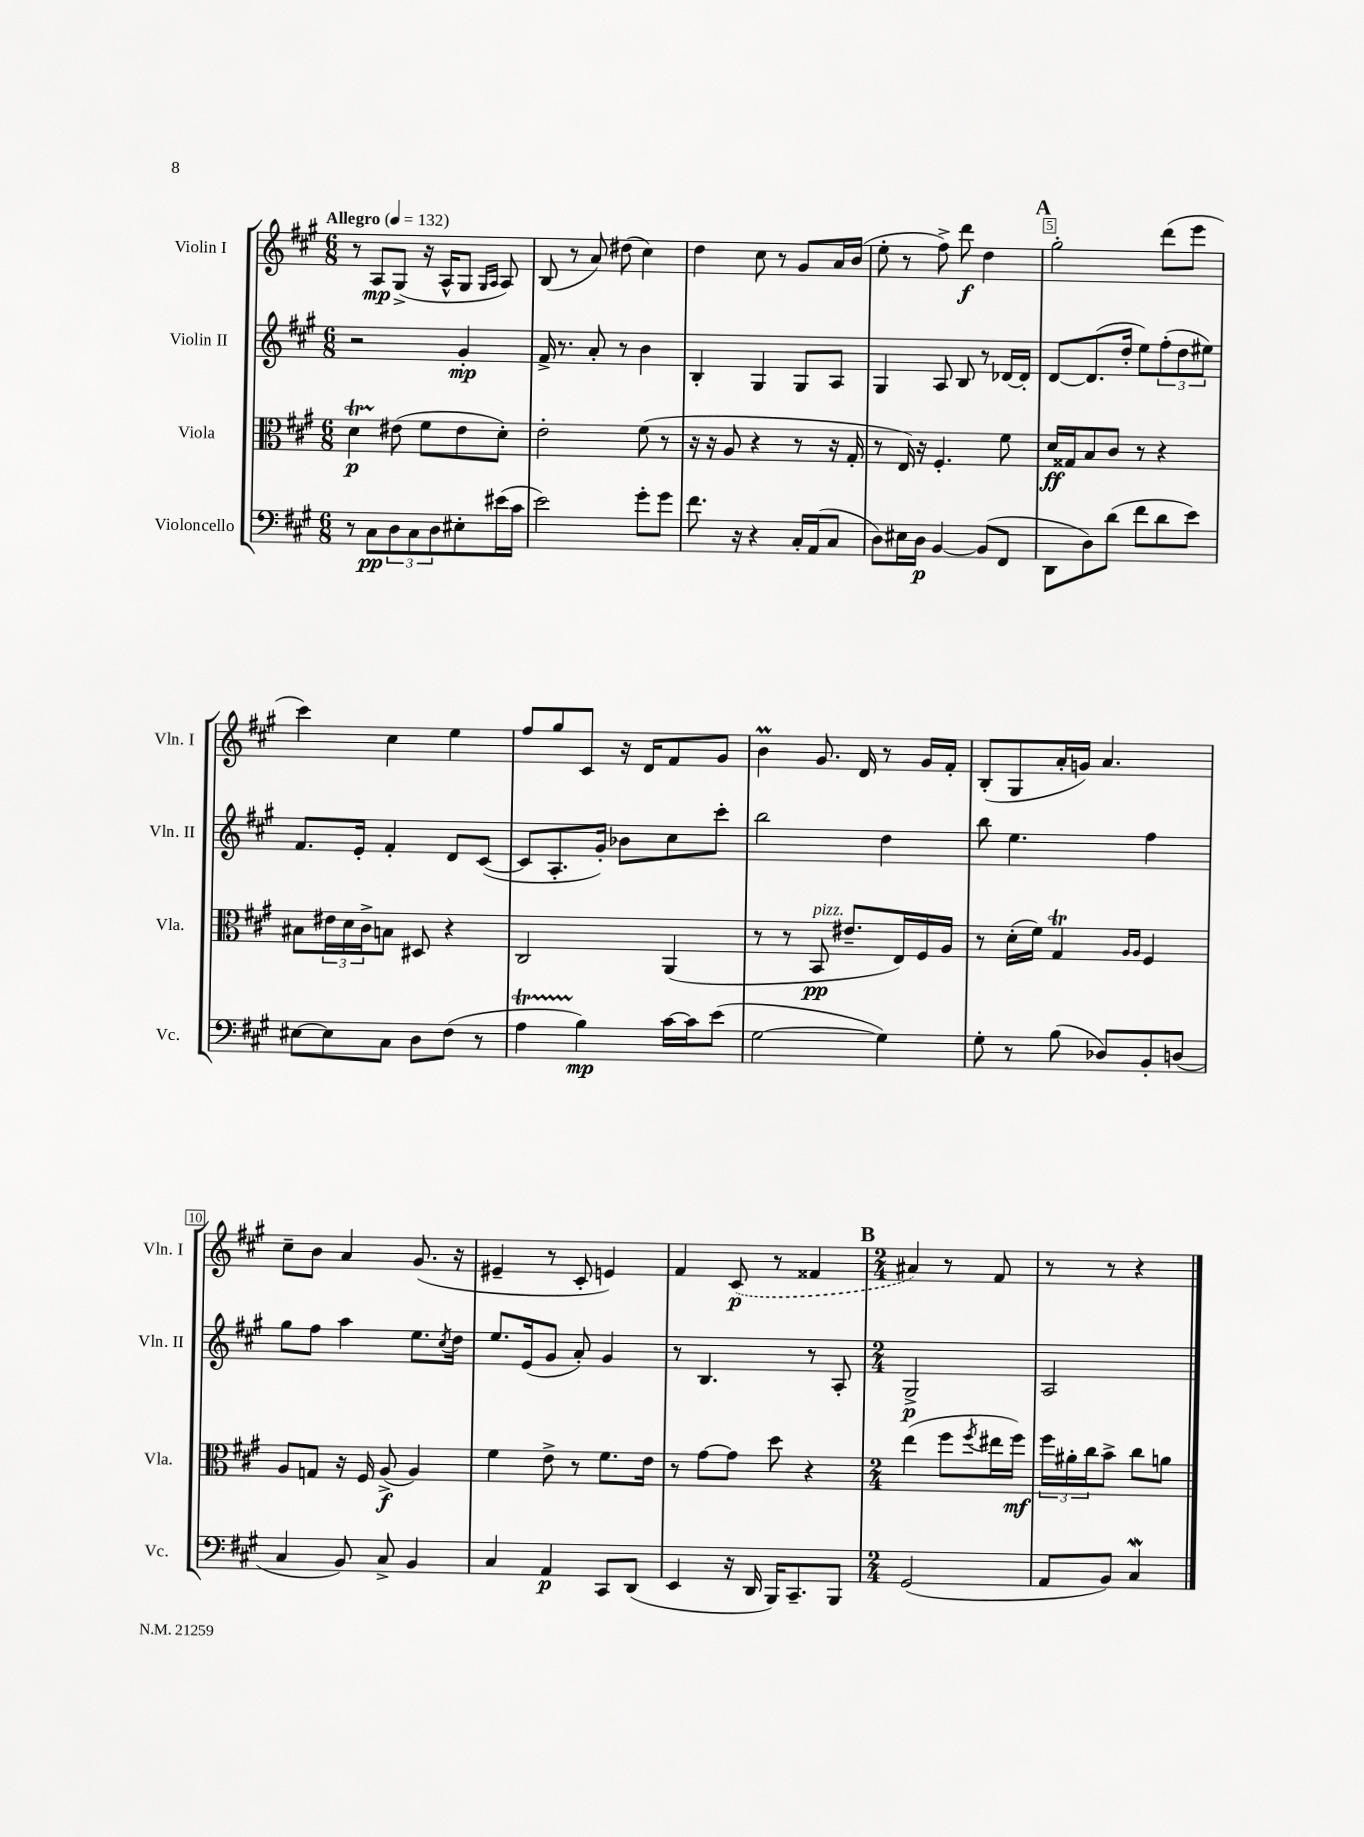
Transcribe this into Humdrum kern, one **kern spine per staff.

**kern	**kern	**kern	**kern
*staff4	*staff3	*staff2	*staff1
*clefF4	*clefC3	*clefG2	*clefG2
*k[f#c#g#]	*k[f#c#g#]	*k[f#c#g#]	*k[f#c#g#]
*M6/8	*M6/8	*M6/8	*M6/8
*MM132	*MM132	*MM132	*MM132
8r	4d	2r	8r
8C#	.	.	8A
12D	(8e#	.	(8G#^
12C#	.	.	.
.	8f#	.	16r
12D	.	.	.
.	.	.	16A^^
8E#'	8e#	4g#'	8G#
.	.	.	16qqG#
.	.	.	16qqA
(16e#	8d')	.	8A)
16c#	.	.	.
=	=	=	=
2e)	2e'	16f#^	(8B
.	.	8.r	.
.	.	.	8r
.	.	8a'	8a)
.	.	8r	(8dd#
8g#'	(8f#	4b	4cc#)
8g#	8r	.	.
=	=	=	=
8.f#	16r	4B'	4dd
.	16r	.	.
.	8A	.	.
16r	.	.	.
4r	4r	4G#	8cc#
.	.	.	8r
16C#'	8r	8G#	8g#
(16AA	.	.	.
8C#	16r	8A	16a
.	16G#'	.	(16b
=	=	=	=
8D)	8r	4G#	8ee'
16E#	16E)	.	8r
16D	16r	.	.
[4BB	4.F#'	8A	8ff#^)
.	.	8B	8ddd
(8BB]	.	8r	4dd
8FF#	8f#	[16d-	.
.	.	16d-']	.
=	=	=	=
8DD	16d	[8d	2gg#'
.	16G##	.	.
8D)	8B	(8.d]	.
(8d	8c#	.	.
.	.	16dd'	.
8f#	8r	8ee)	.
8d	4r	(12ff#'	(8ddd
.	.	12dd	.
8e)	.	.	8eee
.	.	12ee#)	.
=	=	=	=
[8E#	8B#	8.f#	4ccc#)
8E#]	24e#	.	.
.	24d	.	.
.	.	16e'	.
.	24c#^	.	.
8C#	8B	4f#'	4cc#
8D	8D#	.	.
(8F#	4r	8d	4ee
8r	.	([8c#	.
=	=	=	=
4A	2C#	8c#]	8ff#
.	.	8.A'	8gg#
4B)	.	.	8c#
.	.	16g#')	.
.	.	8b-	16r
.	.	.	16d
[16c#	(4AA	8cc#	8f#
16c#]	.	.	.
(8e	.	8ccc#'	8g#
=	=	=	=
[2G#	8r	2bb	4b
.	8r	.	.
.	8BB	.	8.g#
.	8.e#~	.	.
.	.	.	16d
4G#])	.	4dd	8r
.	16E)	.	.
.	16F#	.	16g#
.	16A	.	16f#'
=	=	=	=
8G#'	8r	8bb	(8B'
8r	(16d'	4.ee	8G#
.	16f#)	.	.
(8B	4G#	.	16a'
.	.	.	16g)
8D-)	.	.	4.a
.	16qqA	.	.
.	16qqA	.	.
8BB'	4F#	4ff#	.
(8D	.	.	.
=	=	=	=
4C#	8A	8gg#	8cc#~
.	8G	8ff#	8b
8BB)	16r	4aa	4a
.	16F#	.	.
8C#^	(8A^	.	.
4BB	4A)	8.ee	(8.g#
.	.	8qcc#	.
.	.	16dd	16r
=	=	=	=
4C#	4f#	8.ee	4e#~
.	.	(16e	.
4AA	8e^	8g#	8r
.	8r	8a')	8c#'
8CC#	8.f#	4g#	4e)
(8DD	.	.	.
.	16e	.	.
=	=	=	=
4EE	8r	8r	4f#
.	[8g#	4.B	.
16r	8g#]	.	(8c#
16DD	.	.	.
16BBB)	8dd	.	8r
8.CC#~	.	.	.
.	4r	8r	4f##
8BBB	.	8A'	.
=	=	=	=
*M2/4	*M2/4	*M2/4	*M2/4
(2GG#	(4ee	2G#^	4a#)
.	8ff#	.	8r
.	8qff#	.	.
.	16ee#	.	8f#
.	16ff#)	.	.
=	=	=	=
8AA	24ff#	2A	8r
.	24a#'	.	.
.	24cc#	.	.
8BB)	8b^	.	8r
4C#	8cc#	.	4r
.	8a	.	.
==	==	==	==
*-	*-	*-	*-
